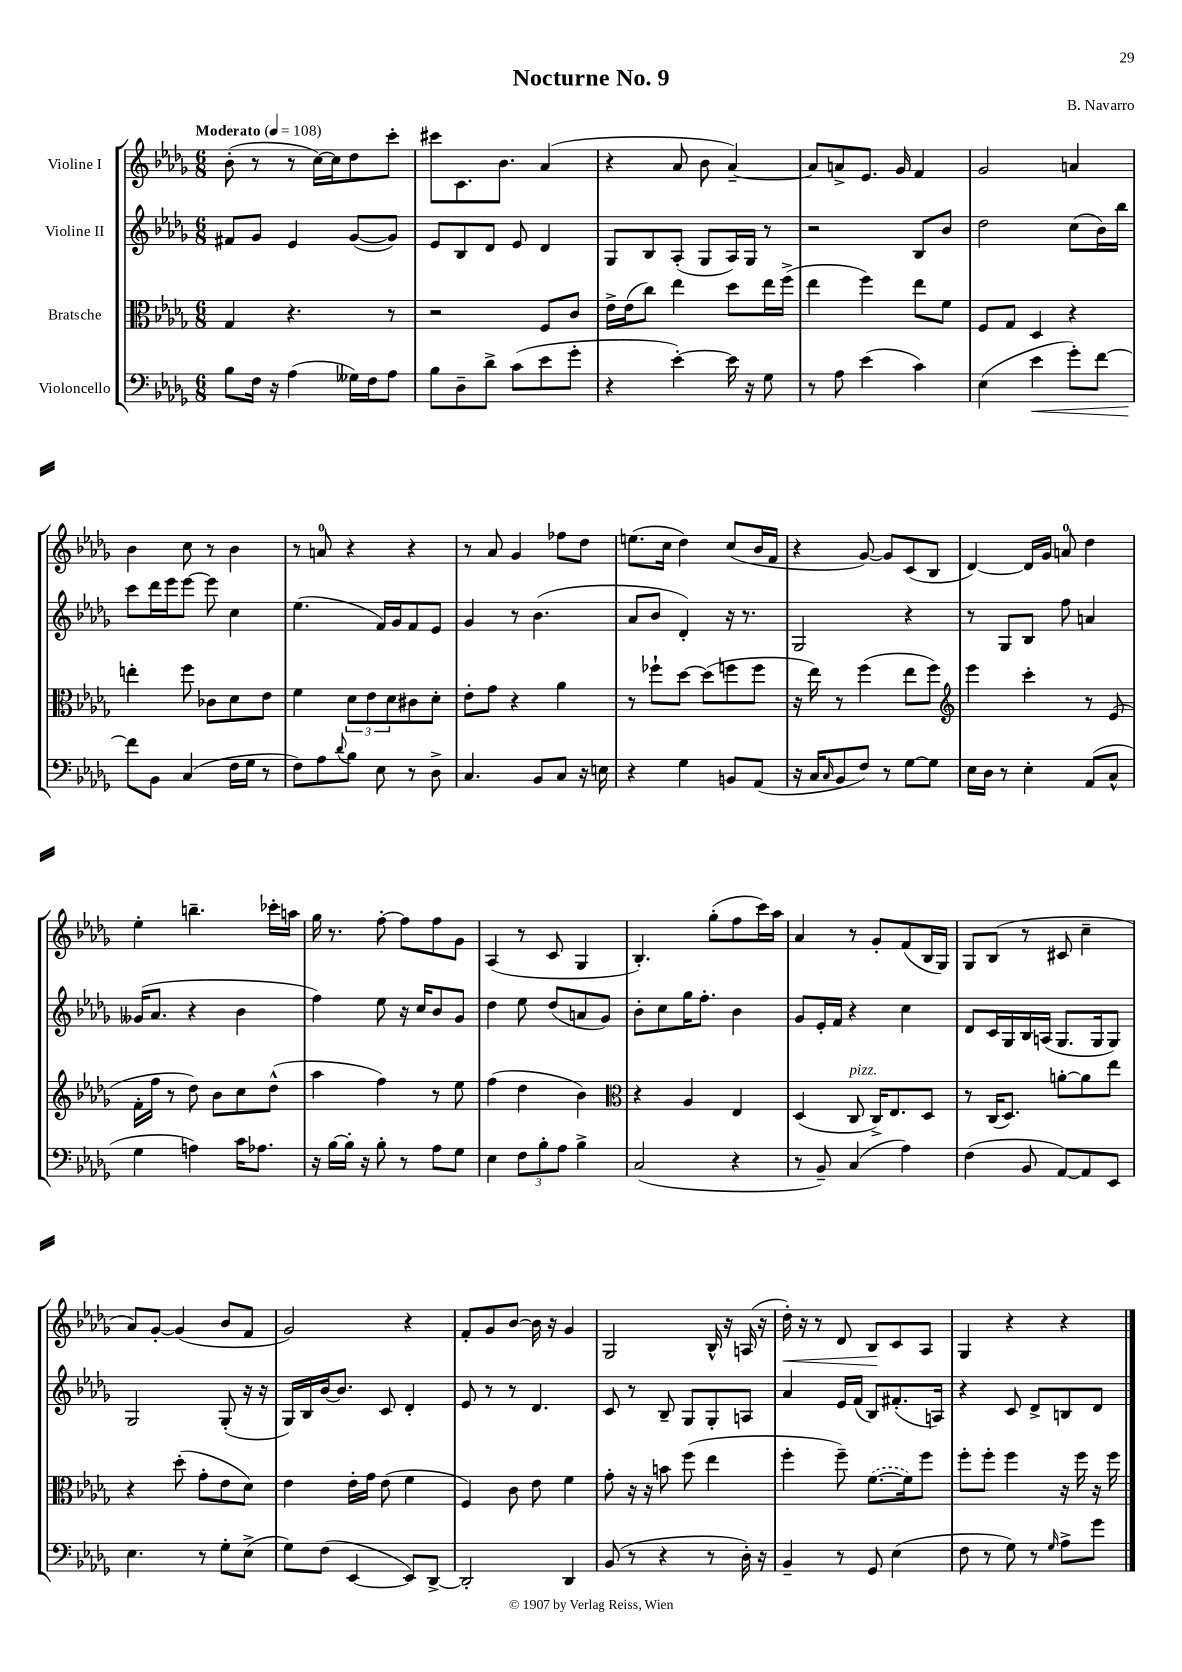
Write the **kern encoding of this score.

**kern	**dynam	**kern	**kern	**kern	**dynam
*part4	*part4	*part3	*part2	*part1	*part1
*staff4	*staff4	*staff3	*staff2	*staff1	*staff1
*I"Violoncello	*	*I"Bratsche	*I"Violine II	*I"Violine I	*
*clefF4	*	*clefC3	*clefG2	*clefG2	*
*k[b-e-a-d-g-]	*	*k[b-e-a-d-g-]	*k[b-e-a-d-g-]	*k[b-e-a-d-g-]	*
*M6/8	*	*M6/8	*M6/8	*M6/8	*
*MM108	*	*MM108	*MM108	*MM108	*
=1	=1	=1	=1	=1	=1
!	!	!	!	!LO:TX:a:B:t=Moderato	!
8B-\L	.	4G-/	8f#X/L	(8b-'\	.
16F\Jk	.	.	8g-/J	8r	.
16r	.	.	.	.	.
(4A-\	.	4.r	4e-/	8r	.
.	.	.	.	[16cc\LL)	.
.	.	.	.	16cc\J]	.
16G--X\LL)	.	.	([8g-/L	8dd-\	.
16F\J	.	.	.	.	.
8A-\J	.	8r	8g-/J])	8ccc'\J	.
=2	=2	=2	=2	=2	=2
8B-\L	.	2r	8e-/L	8ccc#X\L	.
8D-~\	.	.	8B-/	8.c\	.
8d-^\J	.	.	8d-/J	.	.
.	.	.	.	8.b-\J	.
(8c\L	.	.	8e-/	.	.
8e-\	.	8F/L	4d-/	(4a-/	.
8g-'\J	.	8c/J	.	.	.
=3	=3	=3	=3	=3	=3
4r	.	16e-^\LL	8G-/L	4r	.
.	.	(16e-\J	.	.	.
.	.	8cc\J)	8B-/	.	.
[4e-'\)	.	4ee-\	(8A-'/J	8a-/	.
.	.	.	8G-/L	8b-\	.
16e-\]	.	8dd-\L	16A-/L)	[4a-~/)	.
16r	.	.	16G-/JJ	.	.
8G-\	.	16ee-\L	8r	.	.
.	.	(16ff^\JJ	.	.	.
=4	=4	=4	=4	=4	=4
8r	.	4ee-\	2r	8a-/L]	.
8A-\	.	.	.	8an^/	.
(4e-\	.	4ff\)	.	8.e-/J	.
.	.	.	.	16g-/	.
4c\)	.	8ee-\L	8B-/L	4f/	.
.	.	8f\J	8b-/J	.	.
=5	=5	=5	=5	=5	=5
(4E-\	.	8F/L	2dd-\	2g-/	.
.	.	8G-/J	.	.	.
!	!LO:HP:b	!	!	!	!
4e-\	<	4D-/	.	.	.
8g-'\L)	.	4r	(8cc\L	4an/	.
[8f\J	.	.	16b-\L)	.	.
.	.	.	16bb-\JJ	.	.
!!LO:LB:g=z
=6	=6	=6	=6	=6	=6
8f\L]	.	4een'\	8ccc\L	4b-\	.
8BB-\J	[	.	16ddd-\L	.	.
.	.	.	16eee-\J	.	.
(4C/	.	8ff\	[8eee-\J	8cc\	.
.	.	8c-X\L	8eee-\]	8r	.
16F\LL	.	8d-\	4cc\	4b-\	.
16G-\JJ	.	.	.	.	.
8r	.	8e-\J	.	.	.
=7	=7	=7	=7	=7	=7
8F\L)	.	4f\	(4.ee-\	8r	.
8A-\	.	.	.	8an/	.
8qqd-/	.	.	.	.	.
8B-\J	.	12d-\L	.	4r	.
.	.	12e-\	.	.	.
8E-\	.	.	16f/LL)	.	.
.	.	12d-\	.	.	.
.	.	.	16g-/J	.	.
8r	.	8c#X\	8f/	4r	.
8D-^\	.	8d-'\J	8e-/J	.	.
=8	=8	=8	=8	=8	=8
4.C/	.	8e-'\L	4g-/	8r	.
.	.	8g-\J	.	8a-/	.
.	.	4r	8r	4g-/	.
8BB-/L	.	.	(4.b-\	.	.
8C/J	.	4a-\	.	8ff-X\L	.
16r	.	.	.	8dd-\J	.
16En\	.	.	.	.	.
=9	=9	=9	=9	=9	=9
4r	.	8r	8a-/L	(8.een\L	.
.	.	8ff-X`\L	8b-/J	.	.
.	.	.	.	16cc\Jk	.
4G-\	.	[8dd-\J	4d-'/)	4dd-\)	.
.	.	(8dd-\L]	.	.	.
8BBn/L	.	8ffn\	16r	(8cc/L	.
.	.	.	8.r	.	.
(8AA-/J	.	8ff\J	.	16b-/L	.
.	.	.	.	16f/JJ	.
=10	=10	=10	=10	=10	=10
16r	.	16r	2G-/	4r	.
16C/KL	.	16ee-\)	.	.	.
16qqC/	.	.	.	.	.
8BB-/	.	8r	.	.	.
8F/J)	.	(4ff\	.	[8g-/)	.
8r	.	.	.	8g-/L]	.
[8G-\L	.	8ee-\L	4r	(8c/	.
8G-\J]	.	8ff\J)	.	8B-/J	.
=11	=11	=11	=11	=11	=11
*	*	*clefG2	*	*	*
16E-\LL	.	4eee-\	8r	[4d-/)	.
16D-\JJ	.	.	.	.	.
8r	.	.	8G-/L	.	.
4E-'\	.	4ccc'\	8B-/J	16d-/LL]	.
.	.	.	.	16g-/JJ	.
.	.	.	8ff\	8an/	.
(8AA-/L	.	8r	4an/	4dd-\	.
8C^^/J	.	(8e-/	.	.	.
!!LO:LB:g=z
=12	=12	=12	=12	=12	=12
4G-\	.	16f'\LL	(16g--X/KL	4ee-'\	.
.	.	16ff\JJ	8.a-/J	.	.
.	.	8r	.	.	.
4An\)	.	8dd-\)	4r	4.bbn~\	.
.	.	8b-\L	.	.	.
16c\KL	.	8cc\	4b-\	.	.
8.A-X\J	.	.	.	.	.
.	.	(8dd-^^\J	.	16ccc-X'\LL	.
.	.	.	.	16aan\JJ	.
=13	=13	=13	=13	=13	=13
16r	.	4aa-\	4ff\)	16gg-\	.
[16B-\LL	.	.	.	8.r	.
16B-'\JJ]	.	.	.	.	.
16r	.	.	.	.	.
8B-'\	.	4ff\)	8ee-\	[8ff'\	.
8r	.	.	16r	8ff\L]	.
.	.	.	16cc/KL	.	.
8A-\L	.	8r	8b-/	8ff\	.
8G-\J	.	8ee-\	8g-/J	8g-\J	.
=14	=14	=14	=14	=14	=14
4E-\	.	(4ff\	4dd-\	(4A-/	.
12F\L	.	4dd-\	8ee-\	8r	.
12B-'\	.	.	.	.	.
.	.	.	(8dd-/L	8c/	.
12A-\J	.	.	.	.	.
4B-^\	.	4b-\)	8an/	4G-/	.
.	.	.	8g-/J)	.	.
=15	=15	=15	=15	=15	=15
*	*	*clefC3	*	*	*
(2C/	.	4r	8b-'\L	4.B-'/)	.
.	.	.	8cc\	.	.
.	.	4A-/	16gg-\K	.	.
.	.	.	8.ff'\J	.	.
.	.	.	.	(8gg-'\L	.
4r	.	4E-/	4b-\	8ff\	.
.	.	.	.	16ccc\L)	.
.	.	.	.	16aa-\JJ	.
=16	=16	=16	=16	=16	=16
8r	.	(4D-/	8g-/L	4a-/	.
8BB-~/)	.	.	16e-'/L	.	.
.	.	.	16f/JJ	.	.
!	!	!LO:TX:a:i:t=pizz.	!	!	!
(4C/	.	8C/	4r	8r	.
.	.	16C^/KL)	.	8g-'/L	.
.	.	8.E-/	.	.	.
4A-\)	.	.	4cc\	(8f/	.
.	.	8D-/J	.	16B-/L	.
.	.	.	.	16G-/JJ)	.
=17	=17	=17	=17	=17	=17
(4F\	.	8r	8d-/L	8G-/L	.
.	.	(16C/KL	16c/L	(8B-/J	.
.	.	8.D-/J)	16G-/	.	.
8BB-/	.	.	16B-/	8r	.
.	.	.	(16An/JJ	.	.
[8AA-/L)	.	[8an'\L	8.G-/L	8c#X/	.
8AA-/]	.	8a\]	.	4cc~\	.
.	.	.	16G-/k	.	.
8EE-/J	.	8ee-\J	8G-/J)	.	.
!!LO:LB:g=z
=18	=18	=18	=18	=18	=18
4.E-\	.	4r	2G-/	8a-/L)	.
.	.	.	.	[8g-'/J	.
.	.	(8dd-'\	.	(4g-/]	.
8r	.	8g-'\L	.	.	.
8G-'\L	.	8e-\	(8G-'/	8b-/L	.
(8E-^\J	.	8d-\J)	16r	8f/J	.
.	.	.	16r	.	.
=19	=19	=19	=19	=19	=19
8G-\L)	.	4e-\	16G-/LL)	2g-/)	.
.	.	.	16B-/	.	.
(8F\J	.	.	[16b-/J	.	.
.	.	.	8.b-/J]	.	.
[4EE-/	.	16e-'\LL	.	.	.
.	.	16g-\JJ	.	.	.
.	.	(8e-\	8c/	.	.
8EE-/L])	.	4f\	4d-'/	4r	.
[8DD-^/J	.	.	.	.	.
=20	=20	=20	=20	=20	=20
2DD-'/]	.	4F/)	8e-/	8f'/L	.
.	.	.	8r	8g-/	.
.	.	8c\	8r	[8b-/J	.
.	.	8e-\	4.d-/	16b-\]	.
.	.	.	.	16r	.
4DD-/	.	4f\	.	4g-/	.
=21	=21	=21	=21	=21	=21
(8BB-/	.	8g-'\	8c/	2G-/	.
8r	.	16r	8r	.	.
.	.	16r	.	.	.
4r	.	8bn\	8B-~/	.	.
.	.	(8ff\	8G-/L	.	.
8r	.	4ee-\	8G-'/	16B-^^/	.
.	.	.	.	16r	.
16D-'\)	.	.	8An/J	(16An/	.
16r	.	.	.	16r	.
=22	=22	=22	=22	=22	=22
!	!	!	!	!	!LO:HP:b
4BB-~/	.	4ff'\	4a-/	16dd-'\)	<
.	.	.	.	16r	.
.	.	.	.	8r	.
8r	.	8ff~\)	16e-/LL	8d-/	.
.	.	.	(16f/JJ	.	.
8GG-/	.	([8.f\L	8B-/L)	8B-/L	.
(4E-\	.	.	(8.f#X'/	8c/	[
.	.	16f\k])	.	.	.
.	.	8ff\J	.	8A-/J	.
.	.	.	16An/Jk)	.	.
=23	=23	=23	=23	=23	=23
8F\	.	8ff'\L	4r	4G-/	.
8r	.	8ff'\J	.	.	.
8G-\)	.	4ff\	8c/	4r	.
8r	.	.	8d-^/L	.	.
16qqG-/	.	.	.	.	.
8A-^\L	.	16r	8Bn/	4r	.
.	.	16ff\	.	.	.
8g-\J	.	16r	8d-/J	.	.
.	.	16ff\	.	.	.
==	==	==	==	==	==
*-	*-	*-	*-	*-	*-
